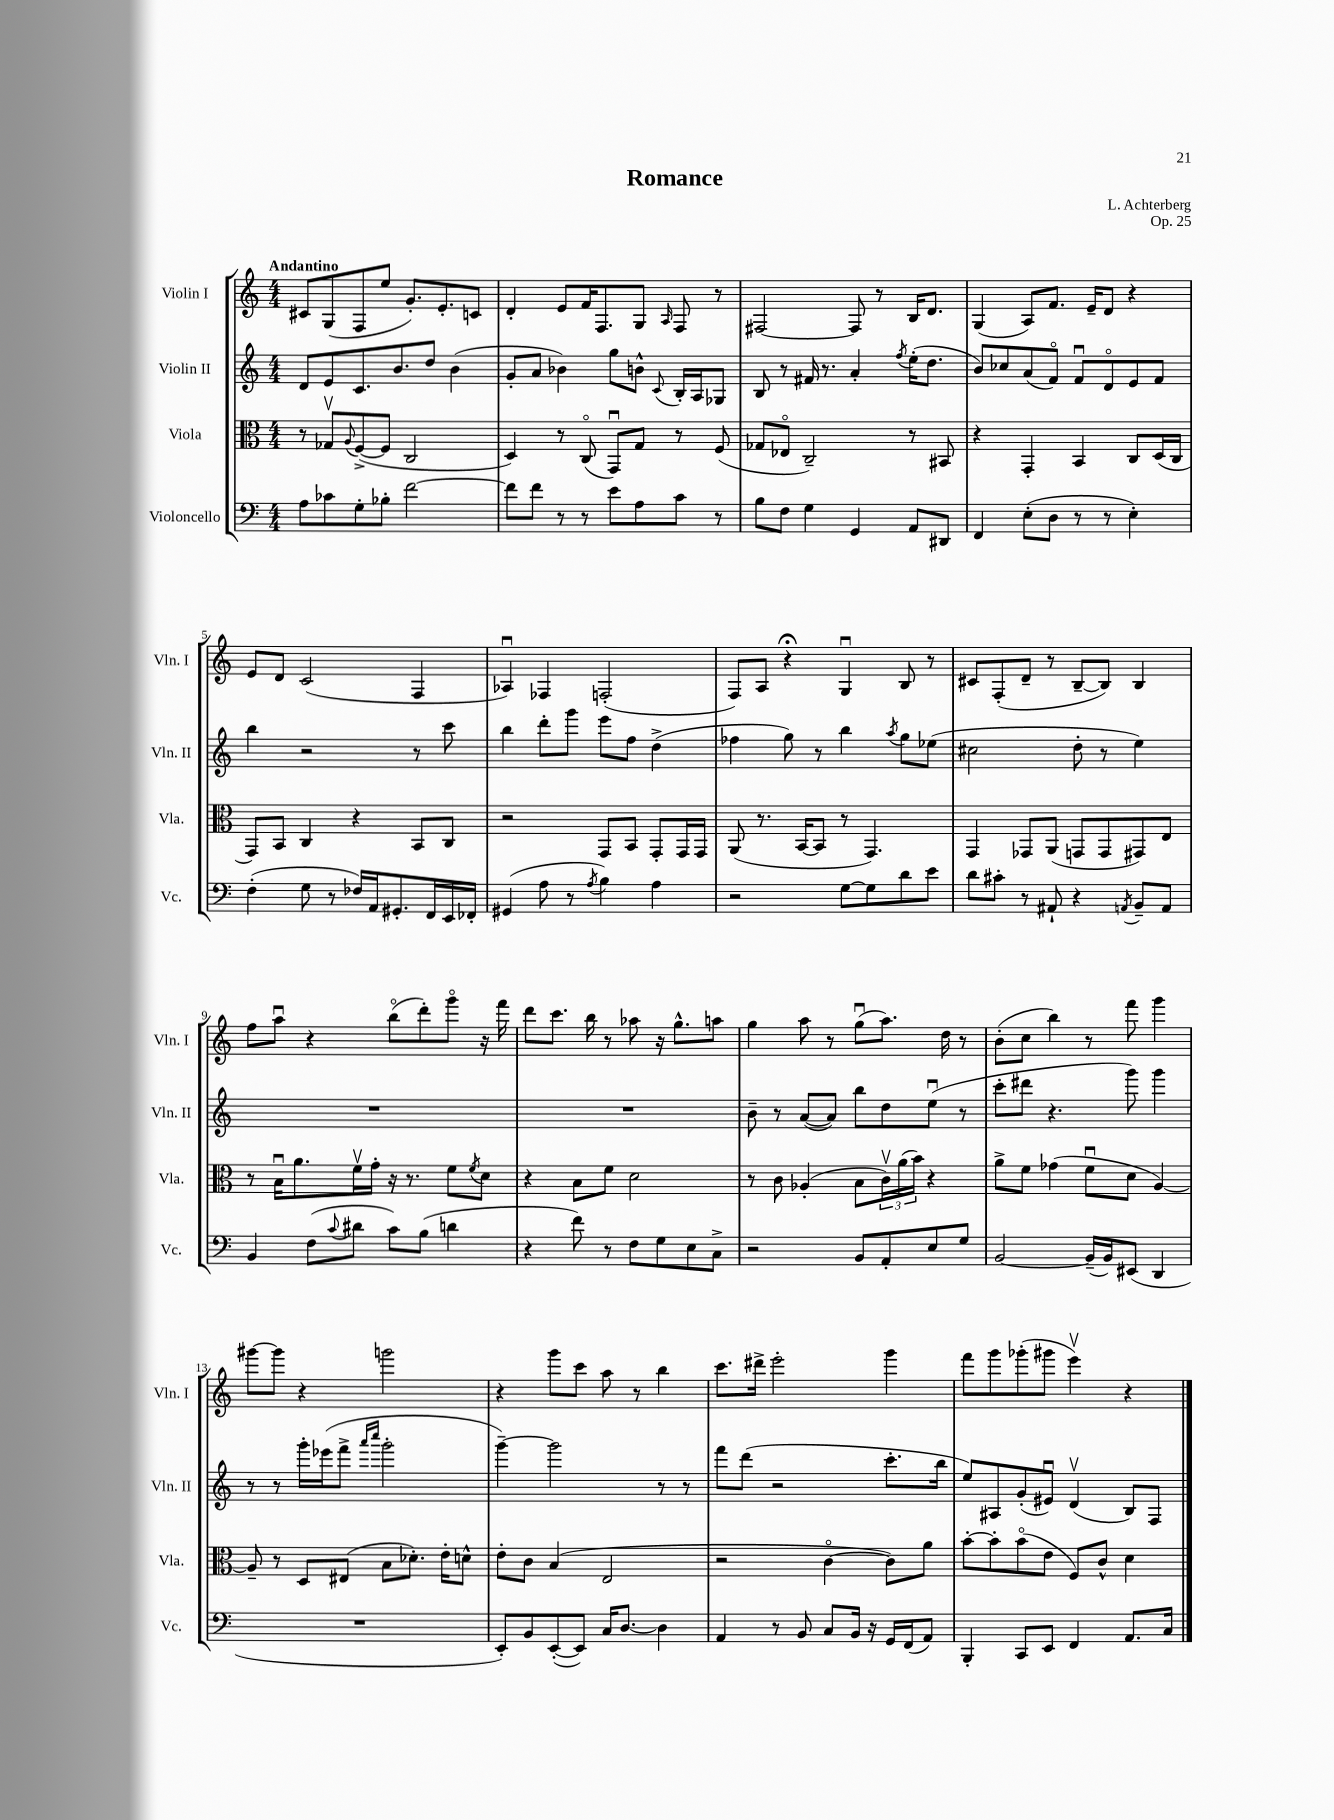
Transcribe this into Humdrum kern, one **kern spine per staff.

**kern	**kern	**kern	**kern
*staff4	*staff3	*staff2	*staff1
*clefF4	*clefC3	*clefG2	*clefG2
*k[]	*k[]	*k[]	*k[]
*M4/4	*M4/4	*M4/4	*M4/4
8A	8r	8d	8c#
8c-	8G-v	8e	(8G
.	8qqA	.	.
8G'	([8F^	8.c	8F
8B-'	8F]	.	8ee
.	.	8.b	.
[2f	2C	.	8.g')
.	.	8dd	.
.	.	.	8.e'
.	.	(4b	.
.	.	.	8c
=	=	=	=
8f]	4D)	8g'	4d'
8f	.	8a	.
8r	8r	4b-)	8e
8r	(8Co	.	16f
.	.	.	8.F
8e	8GGu)	8gg	.
8A	8G	8b^^	8G
.	.	8qqc	16qqA
8c	8r	16B'	8F
.	.	16A	.
8r	(8F	8G-	8r
=	=	=	=
8B	8G-	8B	[2F#
8F	8E-o	8r	.
4G	2C~)	16f#	.
.	.	8.r	.
4GG	.	4a'	8F#]
.	.	.	8r
.	.	8qff	.
8AA	8r	(16ee'	16B
.	.	8.dd	8.d
8DD#	8BB#	.	.
=	=	=	=
4FF	4r	8b)	(4G
.	.	8cc-	.
(8E'	4GG'	(8a	8A)
8D	.	8fo)	8.f
8r	4BB	8fu	.
.	.	.	16e~
8r	.	8do	8d
4E')	8C	8e	4r
.	(16D	8f	.
.	16C	.	.
=	=	=	=
(4F'	8GG)	4bb	8e
.	8BB	.	8d
8G	4C	2r	(2c
8r	.	.	.
16F-)	4r	.	.
16AA	.	.	.
8.GG#'	.	.	.
.	8BB	8r	4F
16FF	.	.	.
16EE	8C	8ccc	.
16FF-'	.	.	.
=	=	=	=
(4GG#	2r	4bb	4A-u)
8A	.	8ddd'	4F-
8r	.	8ggg	.
8qA	.	.	.
4B)	8GG	8eee	(2F'
.	8BB	8ff	.
4A	8GG'	(4dd^	.
.	16GG	.	.
.	16GG	.	.
=	=	=	=
2r	(8AA	4ff-	8F)
.	8.r	.	8A
.	.	8gg)	4r;
.	[16BB	.	.
.	8BB]	8r	.
[8G	8r	4bb	4Gu
8G]	4.GG)	.	.
.	.	8qaa	.
8d	.	8gg	8B
8e	.	(8ee-	8r
=	=	=	=
8d	4GG	2cc#	8c#
8c#'	.	.	(8F'
8r	8GG-	.	8d~
8AA#`	(8AA	.	8r
4r	8GG	8dd'	[8B~
.	8GG	8r	8B])
8qAA	.	.	.
8BB~	8GG#)	4ee)	4B
8AA	8E	.	.
=	=	=	=
4BB	8r	1r	8ff
.	16Bu	.	8aau
.	8.a	.	.
(8F	.	.	4r
8qqc	.	.	.
8d#	16fv	.	.
.	16g'	.	.
8c)	16r	.	(8bbo
.	8.r	.	.
(8B	.	.	8ddd')
4d	8f	.	8gggo
.	8qf	.	.
.	8d	.	16r
.	.	.	16fff
=	=	=	=
4r	4r	1r	8ddd
.	.	.	8.ccc
8f)	8B	.	.
.	.	.	16bb
8r	8f	.	8r
8F	2d	.	8aa-
8G	.	.	16r
.	.	.	8.gg^^
8E	.	.	.
8C^	.	.	8aa
=	=	=	=
2r	8r	8b~	4gg
.	8c	8r	.
.	(4A-'	([8a	8aa
.	.	8a])	8r
8BB	8B	8bb	(8ggu
8AA'	24cv)	8dd	8.aa)
.	(24a	.	.
.	24b)	.	.
8E	4r	(8eeu	.
.	.	.	16dd
8G	.	8r	8r
=	=	=	=
[2BB	8a^	8ccc'	(8b'
.	8f	8ddd#	8cc
.	(4g-	4.r	4bb)
(16BB~]	8fu	.	8r
16BB)	.	.	.
(8EE#	8d	8ggg)	8fff
4DD	[4A)	4ggg	4ggg
=	=	=	=
1r	8A~]	8r	[8ggg#
.	8r	8r	8ggg#]
.	8D	16ggg'	4r
.	.	(16eee-	.
.	(8E#	8fff^	.
.	.	16qqaaa	.
.	.	16qqcccc	.
.	8B	2ggg'	2ggg
.	8.d-')	.	.
.	16e'	.	.
.	8d^^	.	.
=	=	=	=
8EE')	8e'	[4ggg~)	4r
8BB	8c	.	.
([8EE'	(4B	2ggg]	8ggg
8EE])	.	.	8ccc
16C	2E	.	8aa
[8.D	.	.	.
.	.	.	8r
4D]	.	8r	4bb
.	.	8r	.
=	=	=	=
4AA	2r	8fff	8.ccc
.	.	(8ddd	.
.	.	.	16ddd#^
8r	.	2r	2eee'
8BB	.	.	.
8C	[4co	.	.
16BB	.	.	.
16r	.	.	.
16GG	8c])	8.ccc'	4ggg
(16FF	.	.	.
8AA)	8a	.	.
.	.	16bb	.
=	=	=	=
4BBB'	[8b'	8ee)	8fff
.	8b']	8A#	8ggg
8CC	(8bo	(8g'	(8ggg-'
8EE	8e	8e#u)	8ggg#
4FF	8F)	(4dv	4eeev)
.	8c^^	.	.
8.AA	4d	8B)	4r
.	.	8F	.
16C	.	.	.
==	==	==	==
*-	*-	*-	*-
